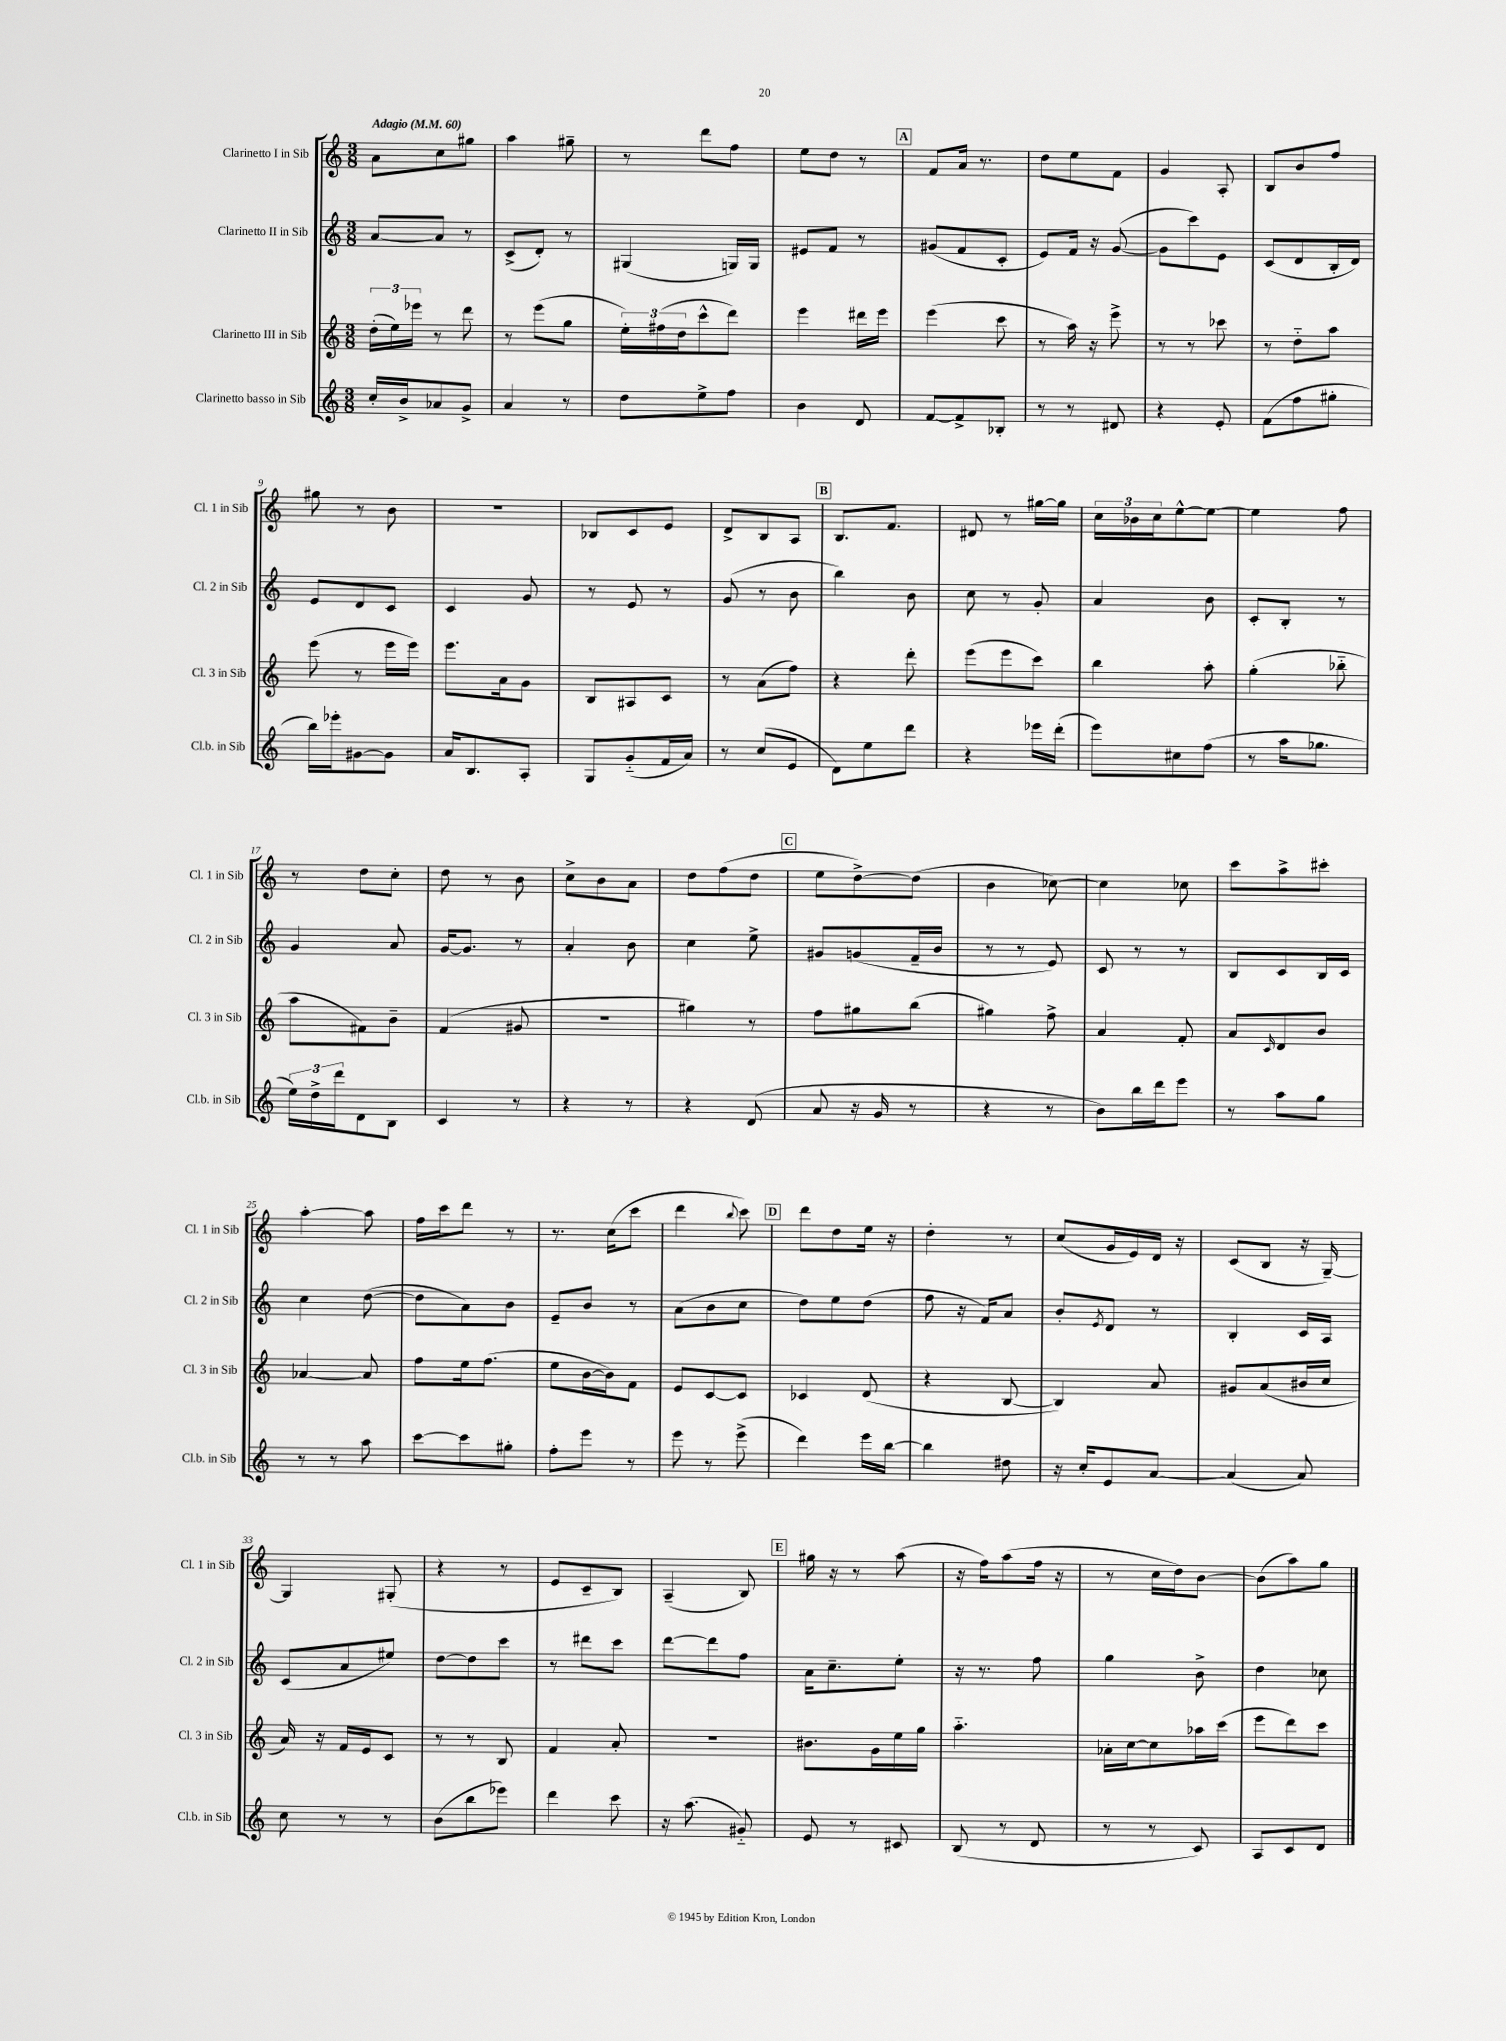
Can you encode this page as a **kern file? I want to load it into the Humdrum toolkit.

**kern	**kern	**kern	**kern
*staff4	*staff3	*staff2	*staff1
*clefG2	*clefG2	*clefG2	*clefG2
*k[]	*k[]	*k[]	*k[]
*M3/8	*M3/8	*M3/8	*M3/8
*MM60	*MM60	*MM60	*MM60
16cc'	(24dd'	[8a	8a
.	24ee)	.	.
16b^	.	.	.
.	24eee-	.	.
8a-	8r	8a]	8cc
8g^	8ddd	8r	8gg#
=	=	=	=
4a	8r	(8c^	4aa
.	(8eee	8d')	.
8r	8gg	8r	8gg#~
=	=	=	=
8dd	24ee')	(4G#	8r
.	(24ff#	.	.
.	24dd	.	.
8ee^	8ccc^^	.	8ddd
8ff	8ddd)	16G)	8ff
.	.	16G	.
=	=	=	=
4b	4eee	8e#	8ee
.	.	8f	8dd
8d	16ddd#	8r	8r
.	16eee	.	.
=	=	=	=
[8f	(4eee	(8g#	8f
8f^]	.	8f	16a
.	.	.	8.r
8B-'	8ccc	8c'	.
=	=	=	=
8r	8r	8e)	8dd
8r	16aa)	16f	8ee
.	16r	16r	.
8d#	8eee^	([8g	8f
=	=	=	=
4r	8r	8g]	4g
.	8r	8ccc)	.
8e'	8ccc-	8e	8A'
=	=	=	=
(8f	8r	(8c	8B
8ff	8dd'~	8d	8b
8gg#'	8aa	16B'	8ff
.	.	16d)	.
=	=	=	=
16bb)	(8eee	8e	8gg#
16eee-'	.	.	.
[8g#	8r	8d	8r
8g#]	16eee	8c	8b
.	16eee)	.	.
=	=	=	=
16a	8.eee	4c	4.r
8.B	.	.	.
.	16a	.	.
8A'	8g	8g	.
=	=	=	=
8G	8B	8r	8B-
(8g'~	8A#	8e	8c
16f	8c	8r	8e
16a)	.	.	.
=	=	=	=
8r	8r	(8g	8d^
(8cc	(8a	8r	8B
8e	8ff)	8b	8A
=	=	=	=
8d)	4r	4bb)	8.B
8ee	.	.	.
.	.	.	8.f
8ddd	8ddd'	8b	.
=	=	=	=
4r	(8eee	8cc	8d#
.	8eee	8r	8r
16eee-	8ccc)	8g'	[16gg#
(16ddd'	.	.	16gg#]
=	=	=	=
8eee)	4bb	4a	24cc
.	.	.	24b-
.	.	.	24cc
8cc#	.	.	[8ee^^
(8ff	8aa'	8b	8ee_
=	=	=	=
8r	(4gg'	8c'	4ee]
16aa	.	8B'	.
8.gg-	.	.	.
.	8bb-'~	8r	8ff
=	=	=	=
24ee)	8aa	4g	8r
24dd^	.	.	.
24ddd	.	.	.
8d	8f#)	.	8dd
8B	8b~	8a	8cc'
=	=	=	=
4c	(4f	[16g	8dd
.	.	8.g]	.
.	.	.	8r
8r	8g#	8r	8b
=	=	=	=
4r	4.r	4a'	8cc^
.	.	.	8b
8r	.	8b	8a
=	=	=	=
4r	4gg#)	4cc	8dd
.	.	.	(8ff
(8d	8r	8ee^	8dd
=	=	=	=
8a	8ff	8g#	8ee
16r	8gg#	(8g	[8dd^)
16g	.	.	.
8r	(8bb	16f~	(8dd]
.	.	16b	.
=	=	=	=
4r	4gg#)	8r	4b
.	.	8r	.
8r	8ff^	8e)	[8cc-)
=	=	=	=
8b)	4a	8c	4cc-]
16bb	.	8r	.
16ddd	.	.	.
8eee	8f'	8r	8cc-
=	=	=	=
8r	8a	8B	8ccc
.	16qqc	.	.
8aa	8d	8c	8aa^
8gg	8b	16B	8ccc#'
.	.	16c	.
=	=	=	=
8r	[4a-	4cc	[4aa'
8r	.	.	.
8aa	8a-]	([8dd	8aa]
=	=	=	=
[8ccc	8ff	8dd]	16ff
.	.	.	16ccc
8ccc]	16ee	8a)	8ddd
.	(8.ff	.	.
8gg#'	.	8b	8r
=	=	=	=
8ff'	8ee	8e~	8.r
8eee	[16b	8b	.
.	16b])	.	(16cc
8r	8f	8r	8ccc
=	=	=	=
8eee	8e	(8a	4ddd
8r	[8c	8b	.
.	.	.	8qqbb
(8eee^	8c]	8cc	8ccc)
=	=	=	=
4ddd)	4c-	8dd)	8ddd
.	.	8ee	8dd
16eee	(8d	(8dd	16ee
[16bb	.	.	16r
=	=	=	=
4bb]	4r	8ff	4dd'
.	.	16r	.
.	.	16f)	.
8dd#	[8B	8a	8r
=	=	=	=
16r	4B])	8b'	(8cc
16cc'	.	.	.
.	.	8qe	.
8e	.	8d	16g
.	.	.	16e)
[8a	8a	8r	16d
.	.	.	16r
=	=	=	=
(4a]	8g#	4B'	(8c
.	(8a	.	8B
8a)	16b#	16c	16r
.	16cc	16A	[16G~)
=	=	=	=
8cc	16a)	(8c	4G]
.	16r	.	.
8r	16f	8a	.
.	16e	.	.
8r	8c	8ee#)	(8G#'
=	=	=	=
(8b	8r	[8dd	4r
8bb	8r	8dd]	.
8eee-)	8B	8ccc	8r
=	=	=	=
4ddd	4f	8r	8e
.	.	8ddd#	8c~
8ccc	8a'	8ccc	8B)
=	=	=	=
16r	4.r	[8ddd	(4A~
(8.aa	.	.	.
.	.	8ddd]	.
8g#'~)	.	8ff	8B)
=	=	=	=
8e	8.b#	16a	16gg#
.	.	8.cc~	16r
8r	.	.	8r
.	16g	.	.
8c#	16ee	8ee'	(8aa
.	16gg	.	.
=	=	=	=
(8B	4.aa'~	16r	16r
.	.	8.r	16ff)
8r	.	.	(8aa
8d	.	8ff	16ff
.	.	.	16r
=	=	=	=
8r	16a-'	4gg	8r
.	[16cc	.	.
8r	8cc]	.	16cc
.	.	.	16dd)
8c)	16aa-	8b^	[8b
.	(16ccc	.	.
=	=	=	=
8A	8eee	4dd	(8b]
8c	8ddd)	.	8aa)
8d	8ccc	8cc-	8gg
==	==	==	==
*-	*-	*-	*-
